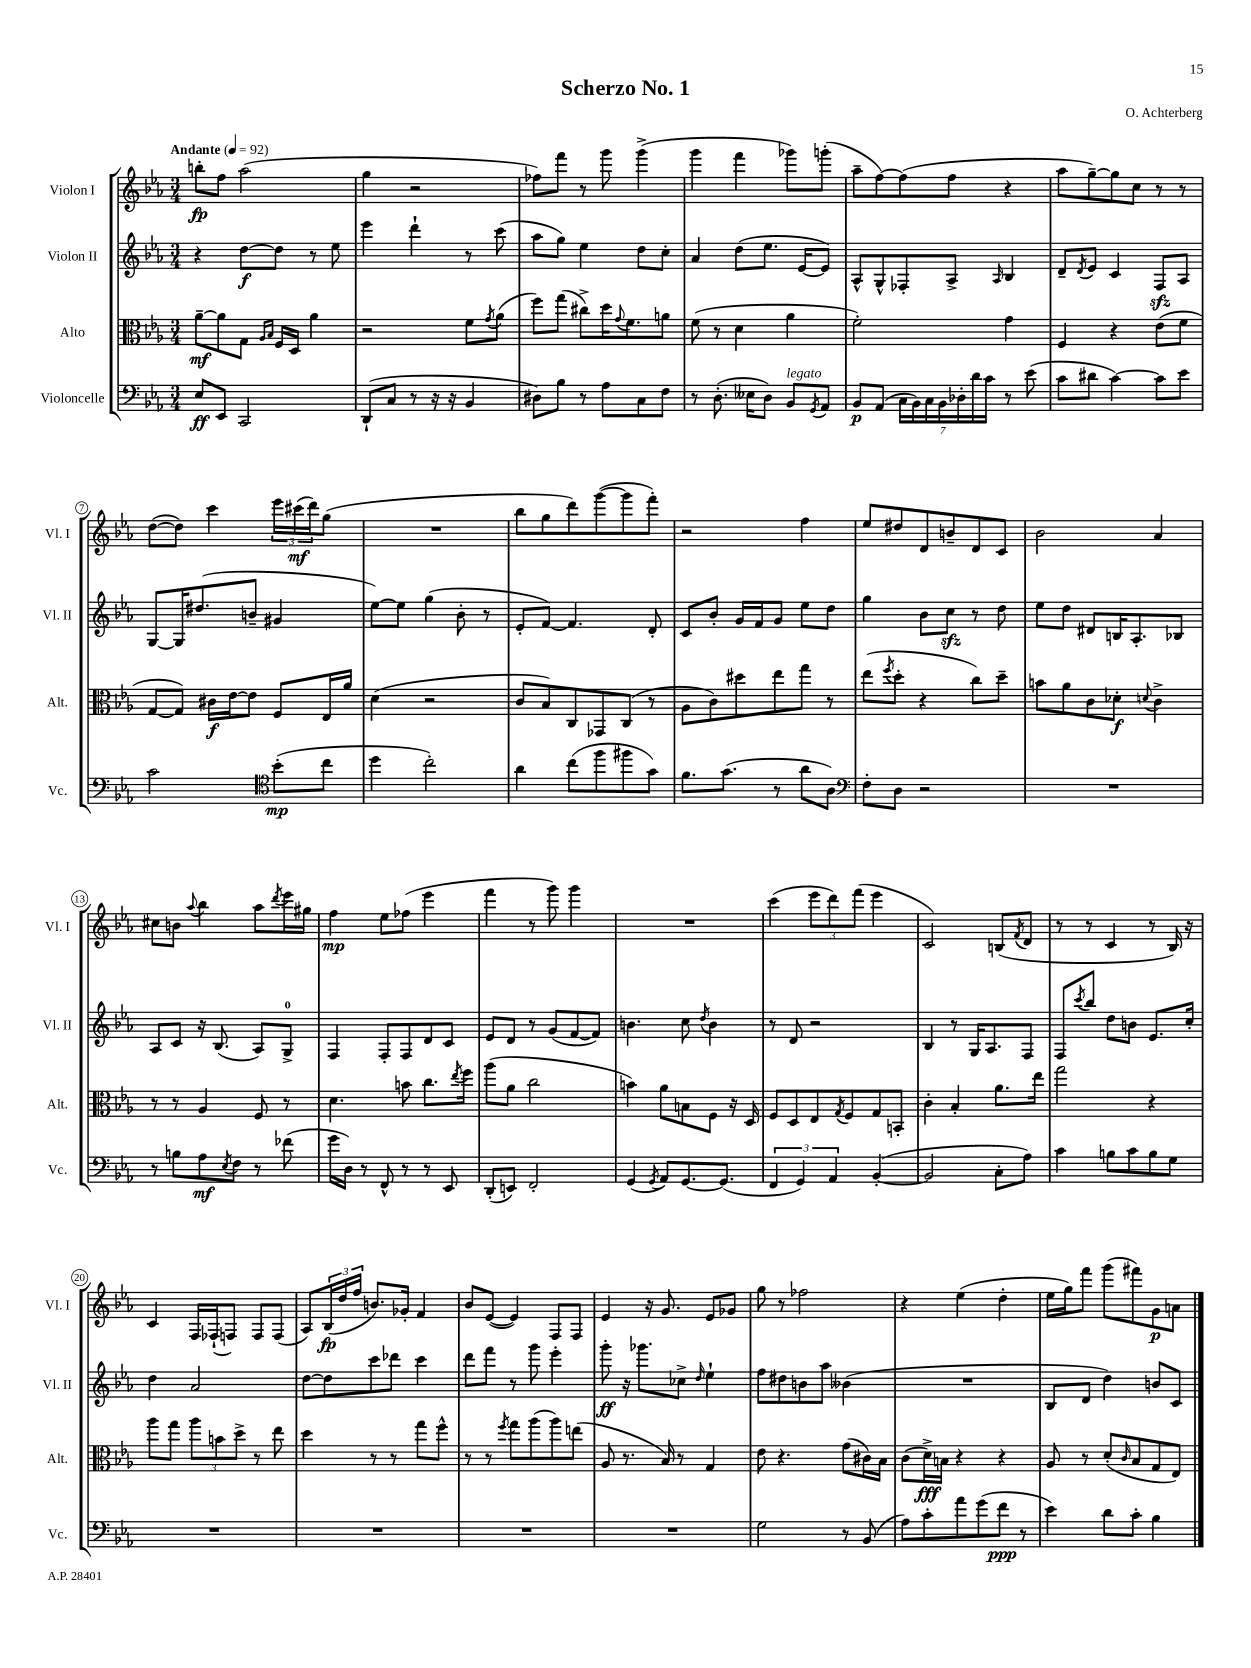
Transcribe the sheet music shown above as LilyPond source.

\header { title = "Scherzo No. 1" composer = "O. Achterberg" }
<<
\new StaffGroup <<
\new Staff = "s0" \with { instrumentName = "Violon I" shortInstrumentName = "Vl. I" } {
    \clef treble \key ees \major \numericTimeSignature \time 3/4 \tempo "Andante" 4 = 92
    b''8-.\fp f''8 aes''2( |
    g''4 r2 |
    fes''8) f'''8 r8 g'''8 g'''4->( |
    g'''4 f'''4 ges'''8) g'''8-.( |
    aes''8-- f''8~) f''8( f''8 r4 |
    aes''8 g''8~--) g''8 c''8 r8 r8 |
    d''8~( d''8) c'''4 \tuplet 3/2 { ees'''16 cis'''16\mf( d'''16) } g''8( |
    R2. |
    bes''8 g''8 d'''8) g'''8~( g'''8 f'''8-.) |
    r2 f''4 |
    ees''8 dis''8 d'8 b'8-- d'8 c'8 |
    bes'2 aes'4 |
    cis''8 b'8 \appoggiatura { aes''8 } bes''4 aes''8 \acciaccatura { d'''8 } ees'''16 gis''16 |
    f''4\mp ees''8 fes''8( ees'''4 |
    f'''4 r8 g'''8) g'''4 |
    R2. |
    c'''4( \tuplet 3/2 { ees'''8 d'''8) f'''8( } ees'''4 |
    c'2) b8( \acciaccatura { f'8 } d'8 |
    r8 r8 c'4 r8 bes16) r16 |
    c'4 f16 fes16-!( f8) f8 f8( |
    aes8) \tuplet 3/2 { bes16\fp( d''16 f''16 } b'8.) ges'16-. f'4 |
    bes'8 ees'8~( ees'4) f8 f8 |
    ees'4 r16 g'8. ees'8 ges'8 |
    g''8 r8 fes''2 |
    r4 ees''4( d''4-. |
    ees''16 g''16) f'''8 g'''8( fis'''8) g'8\p a'8 \bar "|." |
}
\new Staff = "s1" \with { instrumentName = "Violon II" shortInstrumentName = "Vl. II" } {
    \clef treble \key ees \major \numericTimeSignature \time 3/4
    r4 d''8~\f d''8 r8 ees''8 |
    ees'''4 d'''4-! r8 c'''8( |
    aes''8 g''8) ees''4 d''8 c''8-. |
    aes'4 d''8( ees''8. ees'16~ ees'8) |
    aes8-^ g8-^ fes8-. aes8-> \grace { aes16 } bes4 |
    d'8-- \acciaccatura { d'8 } ees'8 c'4 f8\sfz aes8 |
    g8~ g16 dis''8.( b'8-- gis'4 |
    ees''8~) ees''8 g''4( bes'8-. r8 |
    ees'8-. f'8~) f'4. d'8-. |
    c'8 bes'8-. g'16 f'16 g'8 ees''8 d''8 |
    g''4 bes'8 c''8\sfz r8 d''8 |
    ees''8 d''8 dis'8 b16 aes8.-. bes8 |
    aes8 c'8 r16 bes8.( aes8) g8-0-> |
    f4 f8-. f8 d'8 c'8 |
    ees'8 d'8 r8 g'8( f'8~ f'8) |
    b'4. c''8 \acciaccatura { d''8 } b'4 |
    r8 d'8 r2 |
    bes4 r8 g16 aes8. f8 |
    f8 \acciaccatura { c'''8 } bes''8 d''8 b'8 ees'8. c''16-. |
    d''4 aes'2 |
    d''8~ d''8 c'''8 des'''8 c'''4 |
    d'''8 f'''8 r8 g'''8 ees'''4-. |
    g'''8-.\ff r16 ges'''8. ces''8-> \grace { d''16 } ees''4-! |
    f''8 dis''8 b'8 aes''8 beses'4( |
    R2. |
    bes8 d'8 d''4) b'8 c'8 \bar "|." |
}
\new Staff = "s2" \with { instrumentName = "Alto" shortInstrumentName = "Alt." } {
    \clef alto \key ees \major \numericTimeSignature \time 3/4
    aes'8~--\mf aes'8 g8 \grace { aes16 bes16 } f16 d16 aes'4 |
    r2 f'8 \acciaccatura { g'8 } aes'8( |
    f''8) g''8( cis''8->) d''16 \appoggiatura { g'8 } f'8. a'8 |
    f'8( r8 d'4 aes'4 |
    f'2-.) g'4 |
    f4 r4 ees'8( f'8 |
    g8~ g8) cis'16\f ees'16~ ees'8 f8 ees16 aes'16 |
    d'4( r2 |
    c'8 bes8) c8 ges,8 c8( r8 |
    aes8 c'8) dis''8 ees''8 g''8 r8 |
    ees''8( \acciaccatura { f''8 } d''8-. r4 c''8) d''8-- |
    b'8 aes'8 c'8 des'8-.\f \appoggiatura { d'8 } c'4-> |
    r8 r8 aes4 f8 r8 |
    d'4. b'8 c''8. \acciaccatura { ees''8 } f''16 |
    aes''8( aes'8 c''2 |
    b'4) aes'8 b8 f8 r16 d16 |
    f8 d8 ees8 \acciaccatura { g8 } f8 g8 b,8-. |
    c'4-. bes4-. aes'8. ees''16 |
    g''2 r4 |
    aes''8 g''8 \tuplet 3/2 { aes''8 b'8 d''8-> } r8 ees''8 |
    d''4 r8 r8 g''8 f''8-^ |
    r8 r8 \acciaccatura { f''8 } g''8 aes''8( aes''8) e''8( |
    aes8 r8. bes16) r8 g4 |
    ees'8 r4. g'8( cis'16) bes16 |
    c'8( d'16->\fff) b16 r4 r4 |
    aes8 r8 d'8-.( \grace { c'16 } bes8 g8 ees8) \bar "|." |
}
\new Staff = "s3" \with { instrumentName = "Violoncelle" shortInstrumentName = "Vc." } {
    \clef bass \key ees \major \numericTimeSignature \time 3/4
    ees8\ff ees,8 c,2 |
    d,8-!( c8 r8 r16 r16 bes,4 |
    dis8) bes8 r8 aes8 c8 f8 |
    r8 d8.-.( eeses16 d8) bes,8^\markup { \italic "legato" } \acciaccatura { g,8 } aes,8 |
    bes,8\p aes,8( \tuplet 7/4 { c16 bes,16) c16 bes,16 des16-. d'16 c'16 } r8 ees'8( |
    c'8 dis'8 c'4~) c'8 ees'8 |
    c'2 \clef tenor bes'8-.\mp( c''8 |
    d''4 c''2-.) |
    aes'4 c''8( f''8 fis''8 g'8) |
    f'8. g'8.( r8 aes'8 aes8) |
    \clef bass f8-. d8 r2 |
    R2. |
    r8 b8 aes8\mf \acciaccatura { ees8 } f8 r8 fes'8( |
    g'16 d16) r8 f,8-^ r8 r8 ees,8 |
    d,8-.( e,8) f,2-. |
    g,4( \acciaccatura { g,8 } aes,8) g,8.~ g,8.( |
    \tuplet 3/2 { f,4 g,4) aes,4 } bes,4~-.( |
    bes,2 c8-. aes8) |
    c'4 b8 c'8 b8 g8 |
    R2. |
    R2. |
    R2. |
    R2. |
    g2 r8 bes,8( |
    aes8) c'8-. aes'8 g'8( f'8\ppp r8 |
    ees'4) d'8 c'8-. bes4 \bar "|." |
}
>>
>>
\layout { \context { \Score \override BarNumber.stencil = #(make-stencil-circler 0.1 0.3 ly:text-interface::print) } }
